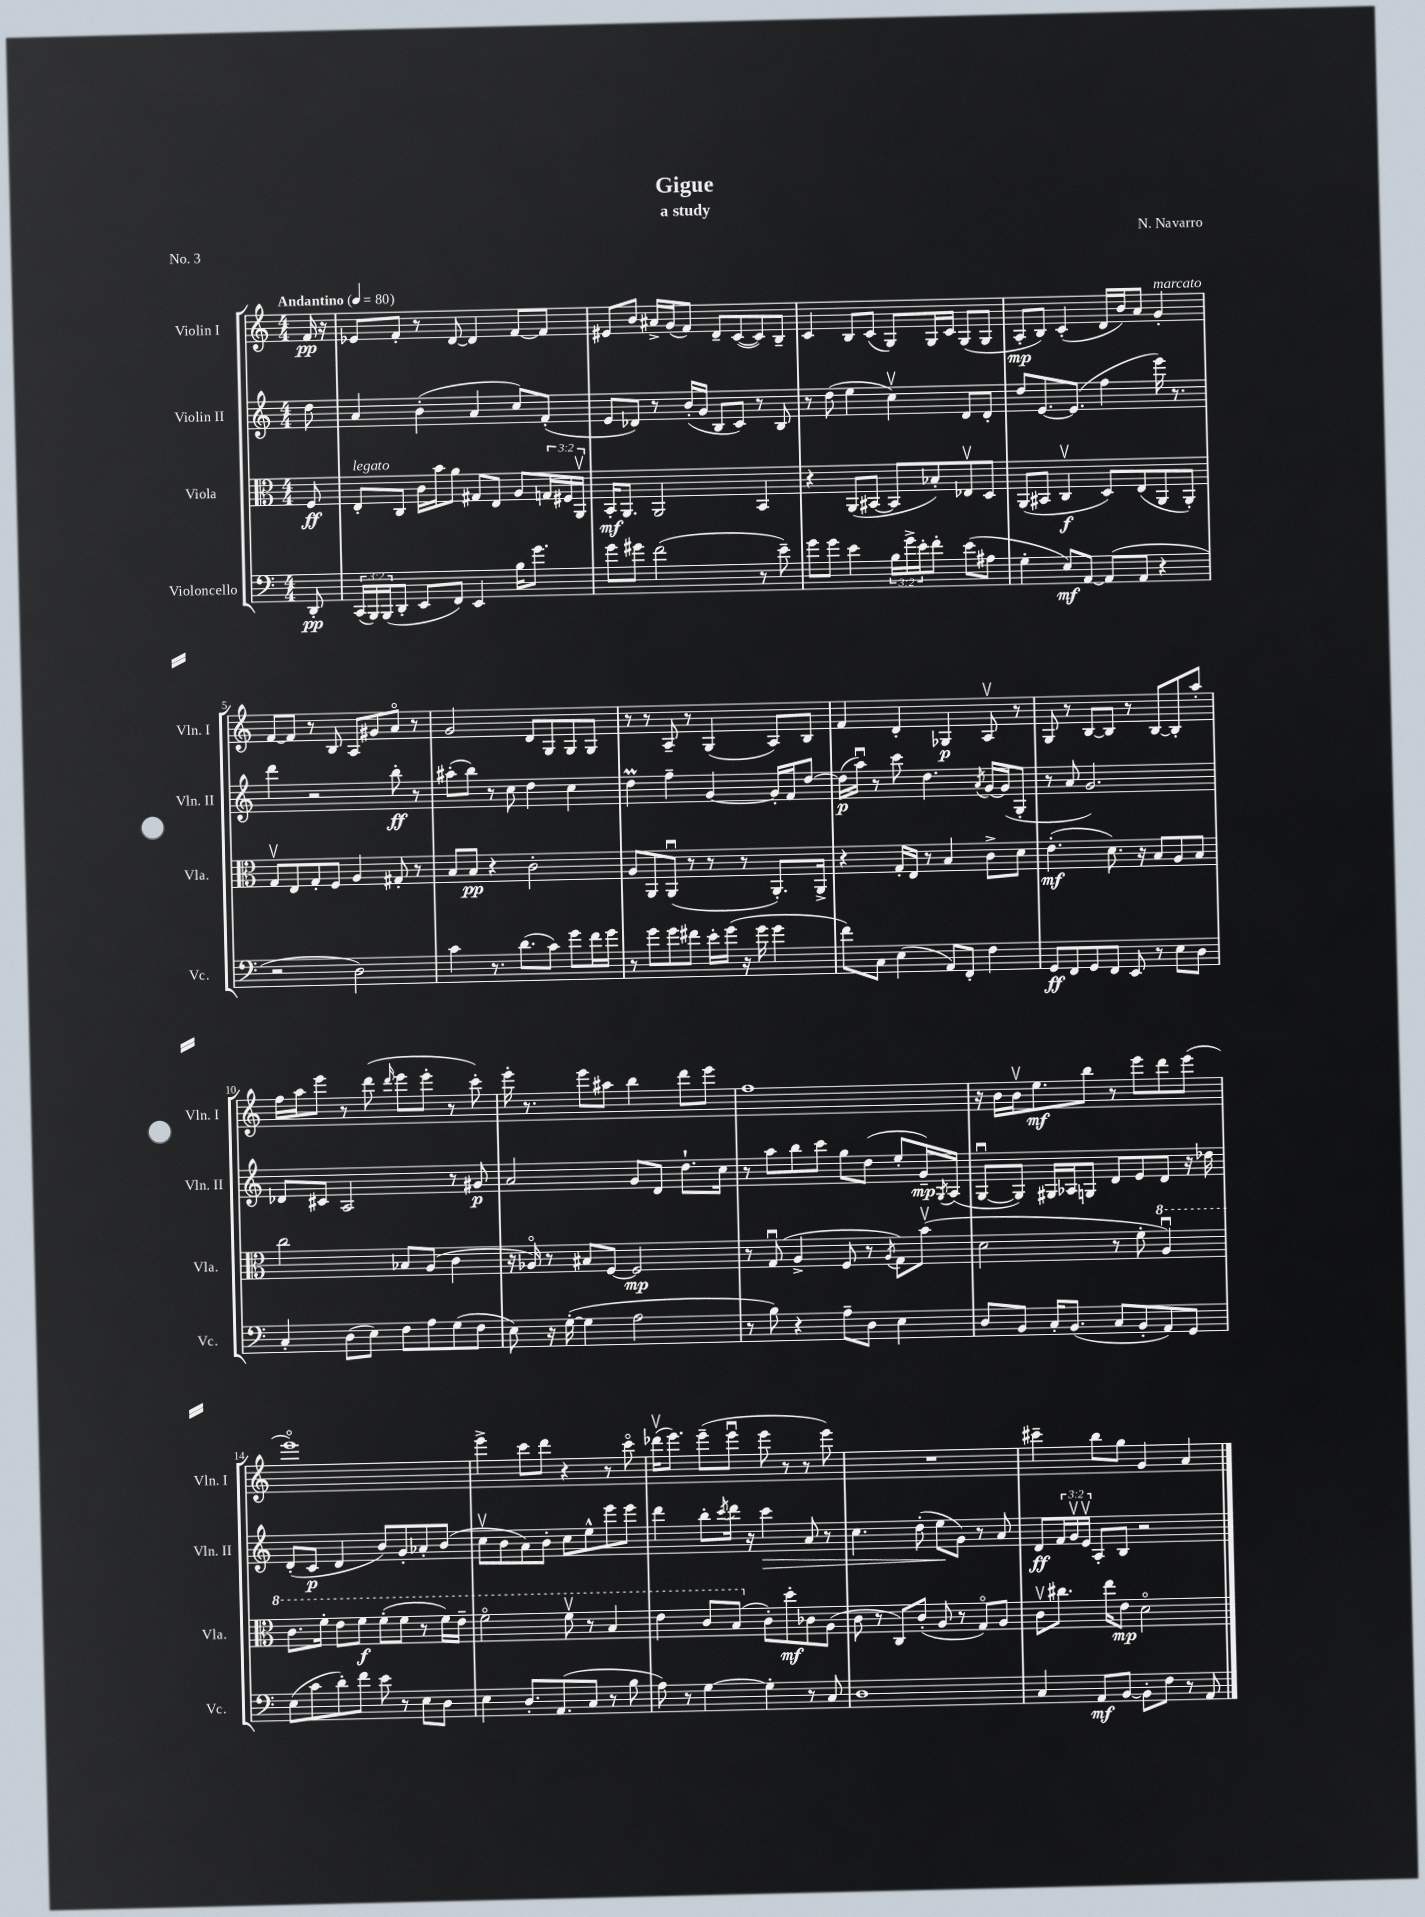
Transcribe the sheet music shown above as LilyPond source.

\header { title = "Gigue" composer = "N. Navarro" subtitle = "a study" piece = "No. 3" }
<<
\new StaffGroup <<
\new Staff = "s0" \with { instrumentName = "Violin I" shortInstrumentName = "Vln. I" } {
    \clef treble \key c \major \numericTimeSignature \time 4/4 \partial 8 \tempo "Andantino" 4 = 80
    f'16\pp r16 |
    ees'8 f'8-. r8 d'8~ d'4 f'8~ f'8 |
    eis'8 b'8 ais'16-> g'16( f'8) d'8-- c'8~( c'8) b8-- |
    c'4 b8 c'8( g8) g16 c'16 g8( g8 |
    a8-.\mp b8) c'4-.( d'16 b'16) a'8 g'4-.^\markup { \italic "marcato" } |
    f'8~ f'8 r8 b8 a8 gis'8 a'8\flageolet r8 |
    g'2 d'8 g8 g8 g8 |
    r8 r8 a8-- r8 g4( a8) b8 |
    f'4 d'4-. ges4\p a8\upbow r8 |
    g8 r8 b8~ b8 r8 b8~ b8-. a''8-. |
    f''16 a''16 e'''8 r8 d'''8( \grace { d'''16 } e'''8 e'''8-. r8 c'''8-.) |
    e'''16-. r8. e'''8 ais''8 b''4 d'''8 e'''8 |
    f''1 |
    r16 b'16 b'16\upbow e''8.\mf b''8 r8 e'''8 d'''8 e'''8( |
    e'''1\flageolet) |
    e'''4-> c'''8 d'''8 r4 r8 c'''8\flageolet |
    des'''16\upbow( e'''8.) e'''8--( e'''8\downbow e'''8 r8 r8 e'''8) |
    R1 |
    cis'''4-- b''8 g''8 g'4 a'4 \bar "|." |
}
\new Staff = "s1" \with { instrumentName = "Violin II" shortInstrumentName = "Vln. II" } {
    \clef treble \key c \major \numericTimeSignature \time 4/4 \override Staff.TupletNumber.text = #tuplet-number::calc-fraction-text \partial 8
    d''8 |
    a'4 b'4-.( a'4 c''8) f'8-.( |
    e'8 des'8) r8 b'16-.( g'16 b8 c'8) r8 b8 |
    r8 d''8( e''4 c''4\upbow) d'8 d'8-. |
    d''8 e'8.~ e'8.( f''4 e'''16) r8. |
    d'''4 r2 b''8-.\ff r8 |
    ais''8-.( b''8) r8 c''8 d''4 c''4 |
    d''4\prall f''4-- g'4~ g'16-. f'16 d''8~ |
    d''16\p( a''16\downbow) r8 c'''8 d''4. \acciaccatura { a'8 } g'16~ g'16( g8-. |
    r8 a'8 g'2.) |
    des'8 cis'8 a2 r8 gis'8\p |
    a'2 g'8 d'8 d''8.-! c''16 |
    r8 a''8 b''8 c'''8 g''8 d''8( e''8-. g'16--\mp) \acciaccatura { g8 } a16( |
    g8~\downbow g8) gis16 aes16 g8 d'8 e'8 d'8 r16 des''16 |
    d'8-.( c'8\p d'4 b'8) g'8-. aes'8-. b'8( |
    c''8\upbow b'8 a'8) b'8-. c''8 e''8-^ e'''8 e'''8 |
    d'''4 b''8-. \acciaccatura { c'''8 } d'''16 r16 c'''4\> a'8 r8 |
    c''4. d''8-.( e''8\! g'8) r8 a'8 |
    d'8\ff \tuplet 3/2 { f'16 g'16\upbow e'16\upbow } a8-. b8 r2 \bar "|." |
}
\new Staff = "s2" \with { instrumentName = "Viola" shortInstrumentName = "Vla." } {
    \clef alto \key c \major \numericTimeSignature \time 4/4 \override Staff.TupletNumber.text = #tuplet-number::calc-fraction-text \partial 8
    f8\ff |
    e8-.^\markup { \italic "legato" } c8 c'16 b'16 a'8 gis8 e8 a8 \tuplet 3/2 { g16 fis16 a,16\upbow } |
    b,16-.\mf a,8. a,2 b,4 |
    r4 a,8( bis,8~ bis,8 bes8-.) ees8\upbow d8 |
    a,8( bis,8 c4\upbow\f d8) e8( a,8 a,8-.) |
    g8\upbow e8 g8-. f8 a4 gis8-. r8 |
    b8 b8\pp r4 c'2-. |
    a8 a,8 a,8\downbow( r8 r8 r8 a,8.-.) a,16-> |
    r4 g16-. e16 r8 b4 c'8-> d'8 |
    e'4.-.\mf( d'8.) r16 b8 a8 b8 |
    c''2 bes8 a8( c'4 |
    r16 aes16\flageolet) r8 bis8 f8~ f2\mp |
    r8 g8\downbow( a4-> f8 r8 \acciaccatura { a8 } g8) b'8\upbow( |
    d'2 r8 f'8-. \ottava #1 a'4\downbow) |
    c''8. f''16-. e''8 f''8\f f''8-.( f''8 r8 f''16) e''16-- |
    f''2\flageolet f''8\upbow r8 b'4 |
    e''4 c''8 b'8( \ottava #0 c'8-.) d''8-.\mf ces'8 a8( |
    c'8 r8 c8) c'8-.( a8 r8 g8\flageolet) a8 |
    c'8\upbow cis''8. e''16 e'8\mp d'2\flageolet \bar "|." |
}
\new Staff = "s3" \with { instrumentName = "Violoncello" shortInstrumentName = "Vc." } {
    \clef bass \key c \major \numericTimeSignature \time 4/4 \override Staff.TupletNumber.text = #tuplet-number::calc-fraction-text \partial 8
    d,8-.\pp |
    \tuplet 3/2 { c,16( b,,16) b,,16( } d,8-. e,8 f,8) e,4 b16 g'8. |
    g'8 gis'8 f'2( r8 e'8--) |
    g'8 g'8 e'4 \tuplet 3/2 { b16 g'16-> e'16-. } f'8-. e'8( ais8 |
    g4-. e8\mf) a,8~ a,8( a,8 r4 |
    r2 d2) |
    c'4 r8. d'8.( c'8) g'8 f'16 g'16 |
    r8 g'8 g'8 fis'8 e'16-. g'16( r16 g'16 g'4 |
    f'8) c8 e4( a,8) f,8-. f4 |
    g,8\ff f,8 g,8 f,8 e,8 r8 e8 d8 |
    c4-. d8( e8) f8 a8 g8( f8 |
    e8) r16 g16~-.( g4 a2 |
    r8 b8) r4 a8-- d8 e4 |
    d8 b,8 c16-. b,8.( c8 b,8-. a,8) g,8 |
    e8( c'8 d'8-.) f'8 e'8 r8 e8 d8 |
    e4 d8.-. a,8.( c8 r8 b8 |
    a8) r8 g4~ g4-. r8 c8 |
    d1 |
    c4 a,8\mf b,8~ b,8-. f8 r8 a,8 \bar "|." |
}
>>
>>
